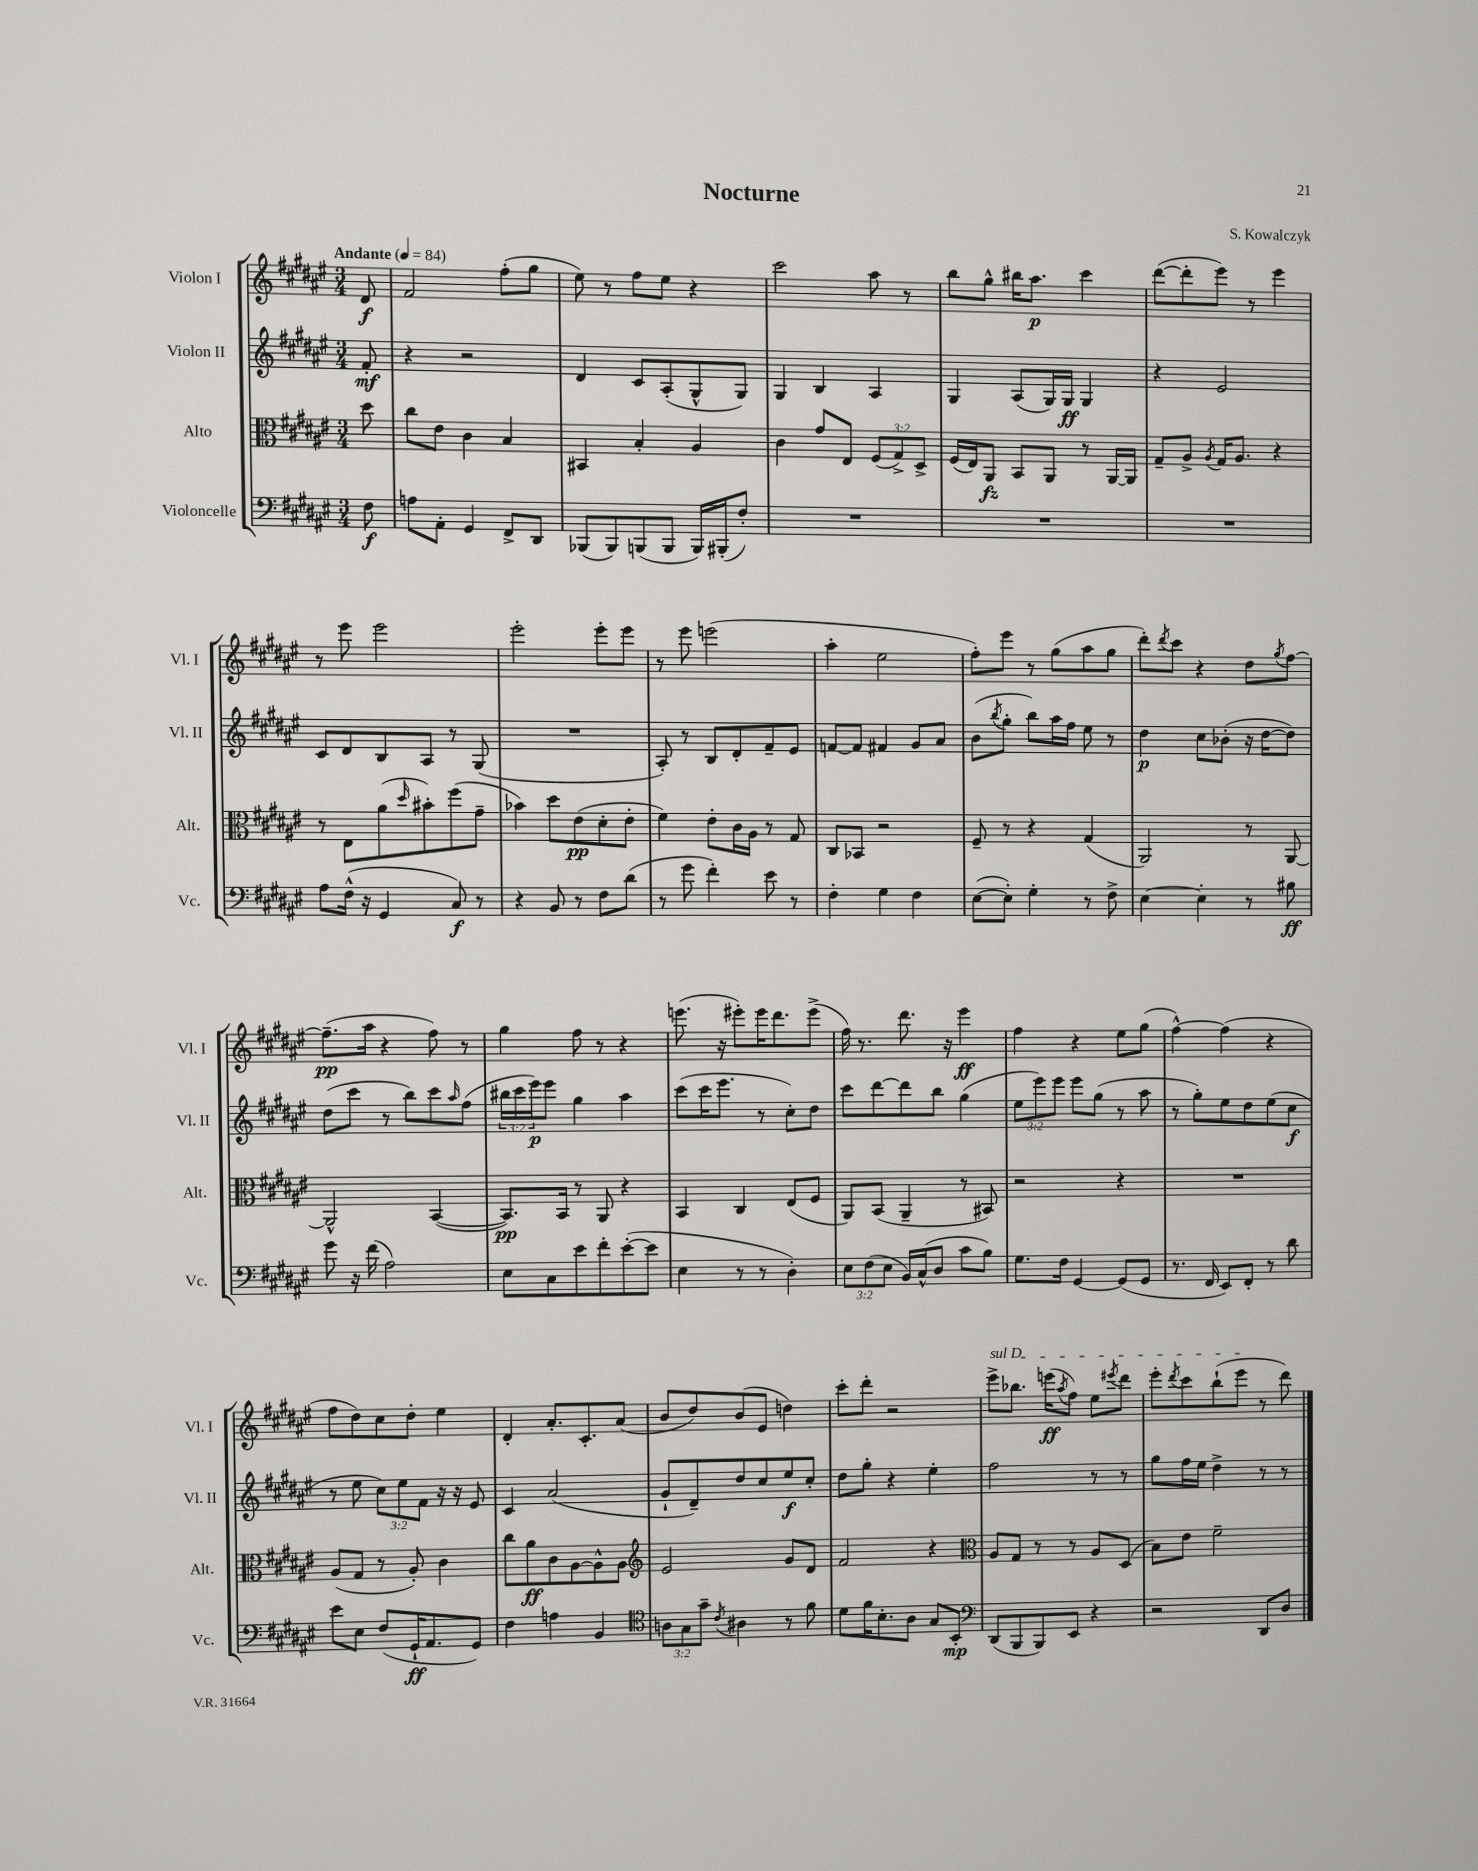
\header { title = "Nocturne" composer = "S. Kowalczyk" }
<<
\new StaffGroup <<
\new Staff = "s0" \with { instrumentName = "Violon I" shortInstrumentName = "Vl. I" } {
    \clef treble \key fis \major \numericTimeSignature \time 3/4 \partial 8 \tempo "Andante" 4 = 84
    dis'8\f |
    fis'2 fis''8-.( gis''8 |
    eis''8) r8 fis''8 eis''8 r4 |
    cis'''2 ais''8 r8 |
    b''8 gis''8-^ bis''16 ais''8.\p cis'''4 |
    dis'''8~( dis'''8-. eis'''8) r8 eis'''4 |
    r8 eis'''8 eis'''2 |
    eis'''2-. eis'''8-. eis'''8 |
    r8 eis'''8 e'''2( |
    ais''4-. eis''2 |
    fis''8-.) eis'''8 r8 gis''8( ais''8 gis''8 |
    dis'''8-.) \acciaccatura { dis'''8 } cis'''8 r4 dis''8 \acciaccatura { gis''8 } fis''8~ |
    fis''8.--\pp( ais''16 r4 fis''8) r8 |
    gis''4 fis''8 r8 r4 |
    e'''8.( r16 eis'''8-.) eis'''16 dis'''8. eis'''8->( |
    fis''16) r8. dis'''8. r16 eis'''4\ff |
    fis''4 r4 eis''8 gis''8( |
    fis''4~-^) fis''4( r4 |
    fis''8 dis''8) cis''8 dis''8-. eis''4 |
    dis'4-. ais'8.-. cis'8.-. ais'8( |
    b'8 dis''8) b'8( eis'8 d''4) |
    cis'''8-. dis'''8-. r2 |
    \once \override TextSpanner.bound-details.left.text = \markup { \italic "sul D" } eis'''8->\startTextSpan bes''8. e'''16\ff( \acciaccatura { ais''8 } fis''8) eis''8 \acciaccatura { eis'''8 } dis'''8 |
    eis'''8-. \acciaccatura { dis'''8 } cis'''8 b''8-!( eis'''8\stopTextSpan r8 dis'''8) \bar "|." |
}
\new Staff = "s1" \with { instrumentName = "Violon II" shortInstrumentName = "Vl. II" } {
    \clef treble \key fis \major \numericTimeSignature \time 3/4 \override Staff.TupletNumber.text = #tuplet-number::calc-fraction-text \partial 8
    fis'8-.\mf |
    r4 r2 |
    dis'4 cis'8 ais8-.( gis8-^ gis8) |
    gis4 b4 ais4 |
    gis4 ais8( gis16) gis16\ff gis4 |
    r4 eis'2 |
    cis'8 dis'8 b8 ais8 r8 gis8( |
    R2. |
    ais8-.) r8 b8 dis'8-. fis'8-- eis'8 |
    f'8~ f'8 fis'4 gis'8 ais'8 |
    b'8( \acciaccatura { b''8 } gis''8-. b''8) ais''16 fis''16 eis''8 r8 |
    dis''4\p cis''8 bes'8-.( r16 dis''16~ dis''8) |
    dis''8( cis'''8 r8 b''8) cis'''8 \grace { ais''16 } fis''8( |
    \tuplet 3/2 { bis''16 cis'''16 eis'''16\p) } eis'''8 gis''4 ais''4 |
    cis'''8( cis'''16 eis'''8. r8 cis''8-.) dis''8 |
    cis'''8 dis'''8~ dis'''8 b''8 gis''4( |
    \tuplet 3/2 { eis''8 eis'''8) eis'''8 } eis'''8 gis''8( r8 ais''8 |
    r8 gis''8-.) eis''8 dis''8 eis''8( cis''8\f |
    r8 eis''8 \tuplet 3/2 { cis''8) eis''8 fis'8 } r16 r16 eis'8 |
    cis'4 ais'2( |
    gis'8-! dis'8--) dis''8 cis''8 eis''8\f cis''8-. |
    dis''8 gis''8-. r4 eis''4-. |
    fis''2 r8 r8 |
    gis''8 fis''16 eis''16 dis''4-> r8 r8 \bar "|." |
}
\new Staff = "s2" \with { instrumentName = "Alto" shortInstrumentName = "Alt." } {
    \clef alto \key fis \major \numericTimeSignature \time 3/4 \override Staff.TupletNumber.text = #tuplet-number::calc-fraction-text \partial 8
    dis''8 |
    cis''8 eis'8 cis'4 b4 |
    bis,4 b4-. ais4 |
    cis'4 gis'8 eis8 \tuplet 3/2 { fis8( gis8->) dis8-> } |
    fis16( eis16) ais,8\fz b,8 ais,8 r8 ais,16~ ais,16 |
    gis8-- ais8-> \acciaccatura { ais8 } gis16 ais8. r4 |
    r8 eis8 ais'8( \grace { dis''16 } bis'8-.) fis''8( gis'8-- |
    bes'4) dis''8 eis'8\pp( dis'8-. eis'8-. |
    fis'4) eis'8-. cis'16 ais16 r8 gis8 |
    cis8 bes,8 r2 |
    fis8-- r8 r4 gis4( |
    ais,2) r8 ais,8~ |
    ais,2-^ b,4~( |
    b,8.\pp) b,16 r8 ais,8 r4 |
    b,4 cis4 eis8( fis8 |
    ais,8) b,8( ais,4-- r8 bis,8) |
    r2 r4 |
    R2. |
    ais8( gis8 r8 ais8-.) cis'4 |
    cis''8 ais'8\ff cis'8 ais8~ ais8-^ ais8 |
    \clef treble eis'2 gis'8 dis'8 |
    fis'2 r4 |
    \clef alto ais8 gis8 r8 r8 ais8 dis8( |
    b8) eis'8 fis'2-- \bar "|." |
}
\new Staff = "s3" \with { instrumentName = "Violoncelle" shortInstrumentName = "Vc." } {
    \clef bass \key fis \major \numericTimeSignature \time 3/4 \override Staff.TupletNumber.text = #tuplet-number::calc-fraction-text \partial 8
    fis8\f |
    a8 ais,8-. gis,4 fis,8-> dis,8 |
    bes,,8( bes,,8) b,,8( b,,8 b,,16) bis,,16-.( fis8-.) |
    R2. |
    R2. |
    R2. |
    ais8 fis16-^( r16 gis,4 cis8\f) r8 |
    r4 b,8 r8 fis8 dis'8( |
    r8 gis'8 fis'4-.) eis'8 r8 |
    fis4-. gis4 fis4 |
    eis8~( eis8-.) gis4-. r8 fis8-> |
    eis4~ eis4-. r8 bis8\ff |
    gis'8 r16 fis'16( ais2) |
    eis8 cis8 eis'8 fis'8-. eis'8~-.( eis'8 |
    eis4 r8 r8 dis4-.) |
    \tuplet 3/2 { eis8 fis8( eis8 } b,16) cis16-^( dis8 cis'8 b8) |
    gis8. fis16 gis,4~ gis,8( gis,8 |
    r8. fis,16 eis,8) fis,8-. r8 dis'8 |
    eis'8 eis8 fis8( gis,16-!\ff ais,8. gis,8) |
    fis4 a4 b,4 |
    \clef tenor \tuplet 3/2 { a8 gis8 gis'8-- } \acciaccatura { cis'8 } ais4 r8 fis'8 |
    dis'8 fis'16 b8.-. ais8 gis8 b,8-.\mp |
    \clef bass dis,8( b,,8 b,,8) eis,8 r4 |
    r2 dis,8 dis8 \bar "|." |
}
>>
>>
\layout { \context { \Score \remove "Bar_number_engraver" } }
